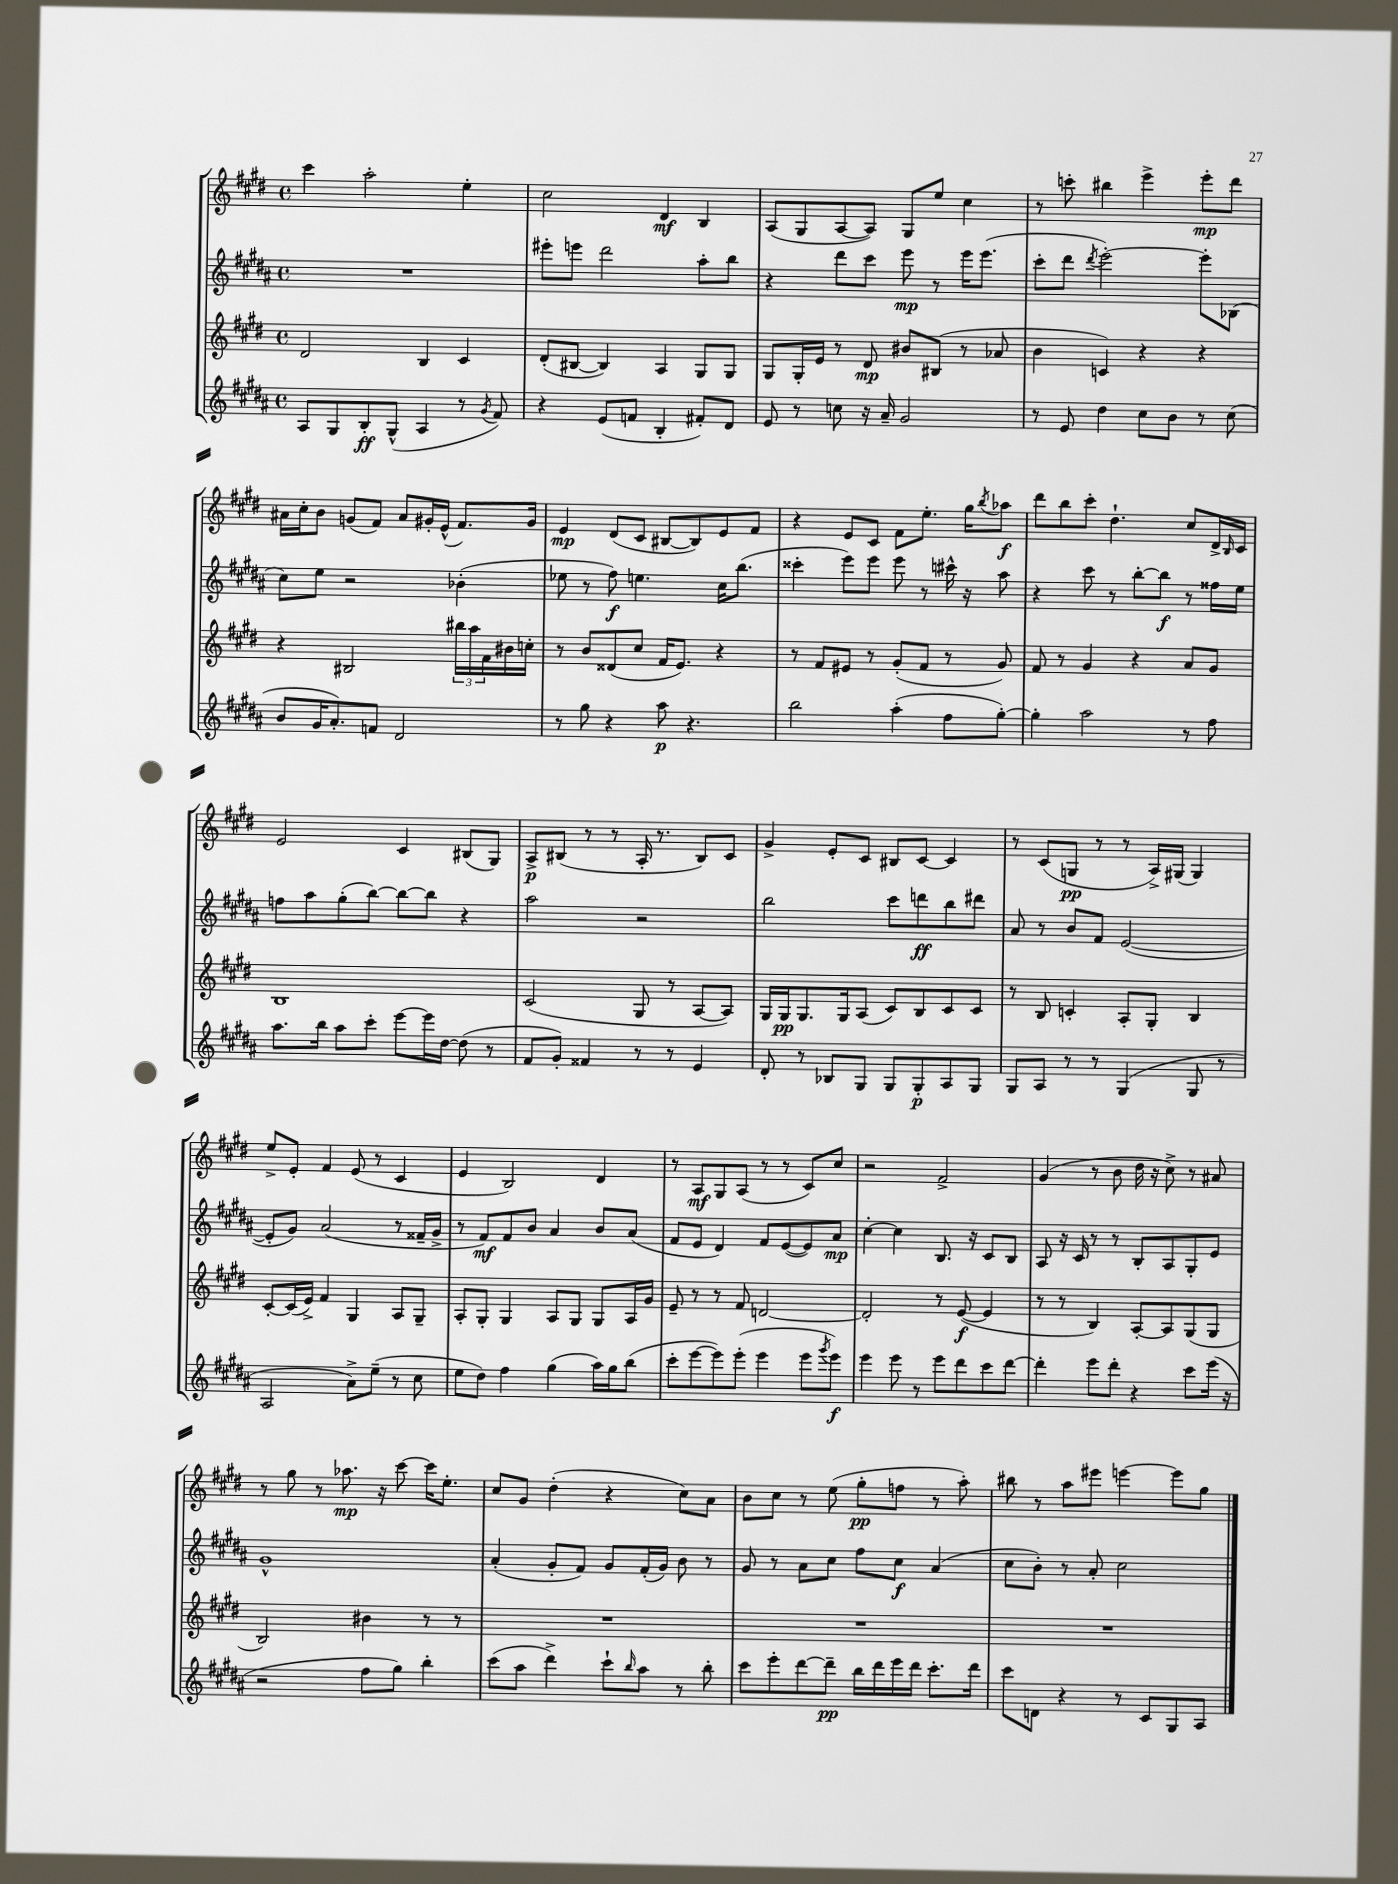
<<
\new StaffGroup <<
\new Staff = "s0" {
    \clef treble \key e \major \defaultTimeSignature \time 4/4
    cis'''4 a''2-. e''4-. |
    cis''2 dis'4\mf b4 |
    a8( gis8 a8~ a8) gis8 e''8 cis''4 |
    r8 c'''8-. bis''4 e'''4-> e'''8-.\mp dis'''8 |
    ais'16 cis''16-. b'8 g'8( fis'8) ais'8 gis'16-. e'16-^( fis'8.) gis'16 |
    e'4\mp dis'8( cis'8 bis8~ bis8) e'8 fis'8 |
    r4 e'8 cis'8 fis'8 e''8.-. gis''16 \acciaccatura { b''8 } aes''8\f |
    dis'''8 b''8 cis'''8-. dis''4.-! cis''8 dis'16-> \grace { b16 } cis'16 |
    e'2 cis'4 bis8( gis8) |
    a8->\p bis8( r8 r8 a16-. r8. bis8) cis'8 |
    gis'4-> e'8-. cis'8 bis8 cis'8~ cis'4 |
    r8 cis'8( g8\pp r8 r8 a16->) gis16( gis4) |
    e''8-> e'8-. fis'4 e'8( r8 cis'4 |
    e'4 b2) dis'4 |
    r8 a8\mf gis8 a8( r8 r8 cis'8) cis''8 |
    r2 fis'2-> |
    gis'4( r8 b'8 dis''16 r16 cis''8->) r8 ais'8 |
    r8 gis''8 r8 aes''8.\mp r16 cis'''8~ cis'''16 e''8.-. |
    cis''8 gis'8 dis''4-.( r4 cis''8) a'8 |
    b'8 cis''8 r8 e''8( gis''8-.\pp f''8 r8 a''8-.) |
    bis''8 r8 a''8 eis'''8 e'''4~ e'''8 gis''8 \bar "|." |
}
\new Staff = "s1" {
    \clef treble \key b \major \defaultTimeSignature \time 4/4
    R1 |
    eis'''8-. e'''8 dis'''2 ais''8-. b''8 |
    r4 dis'''8 cis'''8 e'''8\mp r8 e'''16 e'''8.( |
    cis'''8-. dis'''8 \acciaccatura { dis'''8 } e'''2~-.) e'''8-. bes8( |
    cis''8) e''8 r2 bes'4-.( |
    ees''8 r8 fis''8\f) e''4. cis''16 b''8.( |
    cisis'''4-. e'''8) e'''8 e'''8 r8 cis'''16-^ r16 ais''8 |
    r4 cis'''8 r8 b''8~-. b''8\f r8 fisis''16 e''16 |
    f''8 ais''8 gis''8-.( b''8~) b''8~ b''8 r4 |
    ais''2 r2 |
    b''2 cis'''8 d'''8\ff b''8 dis'''8 |
    ais'8 r8 b'8 fis'8 e'2~( |
    e'8-. gis'8) ais'2( r8 fisis'16-- gis'16-> |
    r8 fis'8\mf) fis'8 b'8 ais'4 b'8 ais'8( |
    fis'8 e'8 dis'4) fis'8 e'8~( e'8) ais'8\mp |
    cis''4~-. cis''4 b8. r16 cis'8 b8 |
    ais8 r16 cis'16 r8 r8 b8-. ais8 gis8-. e'8 |
    gis'1-^ |
    ais'4-.( gis'8-. fis'8) gis'8 fis'16-.( gis'16) b'8 r8 |
    gis'8 r8 ais'8 cis''8 fis''8 cis''8\f ais'4( |
    cis''8 b'8-.) r8 ais'8-. cis''2 \bar "|." |
}
\new Staff = "s2" {
    \clef treble \key e \major \defaultTimeSignature \time 4/4
    dis'2 b4 cis'4 |
    dis'8-.( bis8~ bis4) a4 gis8 gis8 |
    gis8 gis16-. e'16 r8 dis'8\mp bis'8 bis8( r8 aes'8 |
    b'4 c'4) r4 r4 |
    r4 bis2 \tuplet 3/2 { bis''16 a''16 fis'16 } bis'16 c''16-. |
    r8 b'8 disis'8( cis''8 fis'16 e'8.) r4 |
    r8 fis'8 eis'8 r8 gis'8-.( fis'8 r8 gis'8) |
    fis'8 r8 gis'4 r4 a'8 gis'8 |
    b1 |
    cis'2( gis8 r8 a8~ a8) |
    gis16 gis16\pp gis8. gis16 a8( cis'8) b8 cis'8 cis'8 |
    r8 b8 c'4-. a8-. gis8-. b4 |
    cis'8~-. cis'16( e'16->) fis'4 gis4 a8 gis8-- |
    a8-. gis8-. gis4 a8 gis8 gis8 a16 gis'16 |
    e'8-- r8 r8 fis'8 d'2~ |
    d'2-. r8 e'8~\f( e'4 |
    r8 r8 b4) a8~-. a8 gis8( gis8 |
    b2) bis'4 r8 r8 |
    R1 |
    R1 |
    R1 \bar "|." |
}
\new Staff = "s3" {
    \clef treble \key b \major \defaultTimeSignature \time 4/4
    ais8 gis8 b8-.\ff gis8-^( ais4 r8 \acciaccatura { gis'8 } fis'8) |
    r4 e'8( f'8 b4-. fis'8-.) dis'8 |
    e'8 r8 c''8 r16 ais'16-- gis'2 |
    r8 e'8 dis''4 cis''8 b'8 r8 cis''8( |
    b'8 gis'16 ais'8.-.) f'8 dis'2 |
    r8 gis''8 r4 ais''8\p r4. |
    b''2 ais''4-.( fis''8 gis''8~-.) |
    gis''4-. ais''2 r8 fis''8 |
    ais''8. b''16 ais''8 cis'''8-. e'''8~ e'''16 dis''16~ dis''8( r8 |
    fis'8 gis'8-.) fisis'4 r8 r8 e'4 |
    dis'8-. r8 bes8 gis8 gis8 gis8-.\p ais8 gis8 |
    gis8 ais8 r8 r8 gis4( gis8 r8 |
    ais2 ais'8->) e''8--( r8 cis''8 |
    e''8 dis''8) fis''4 gis''4( ais''16) gis''16 b''8( |
    cis'''8-. e'''8~ e'''8) e'''8-.( e'''4 e'''8 \acciaccatura { gis'''8 } e'''8\f) |
    e'''4 e'''8 r8 e'''8 dis'''8 cis'''8 dis'''8~ |
    dis'''4-. e'''8 dis'''8-. r4 cis'''8 e'''16( r16 |
    r2 fis''8 gis''8) b''4-. |
    cis'''8( ais''8 dis'''4->) cis'''8-! \grace { b''16 } ais''8 r8 b''8-. |
    cis'''8 e'''8-. dis'''8~ dis'''8--\pp b''16 dis'''16 e'''16 dis'''16 cis'''8.-. dis'''16 |
    cis'''8 d'8 r4 r8 cis'8 gis8 ais8 \bar "|." |
}
>>
>>
\layout { \context { \Score \remove "Bar_number_engraver" } }
